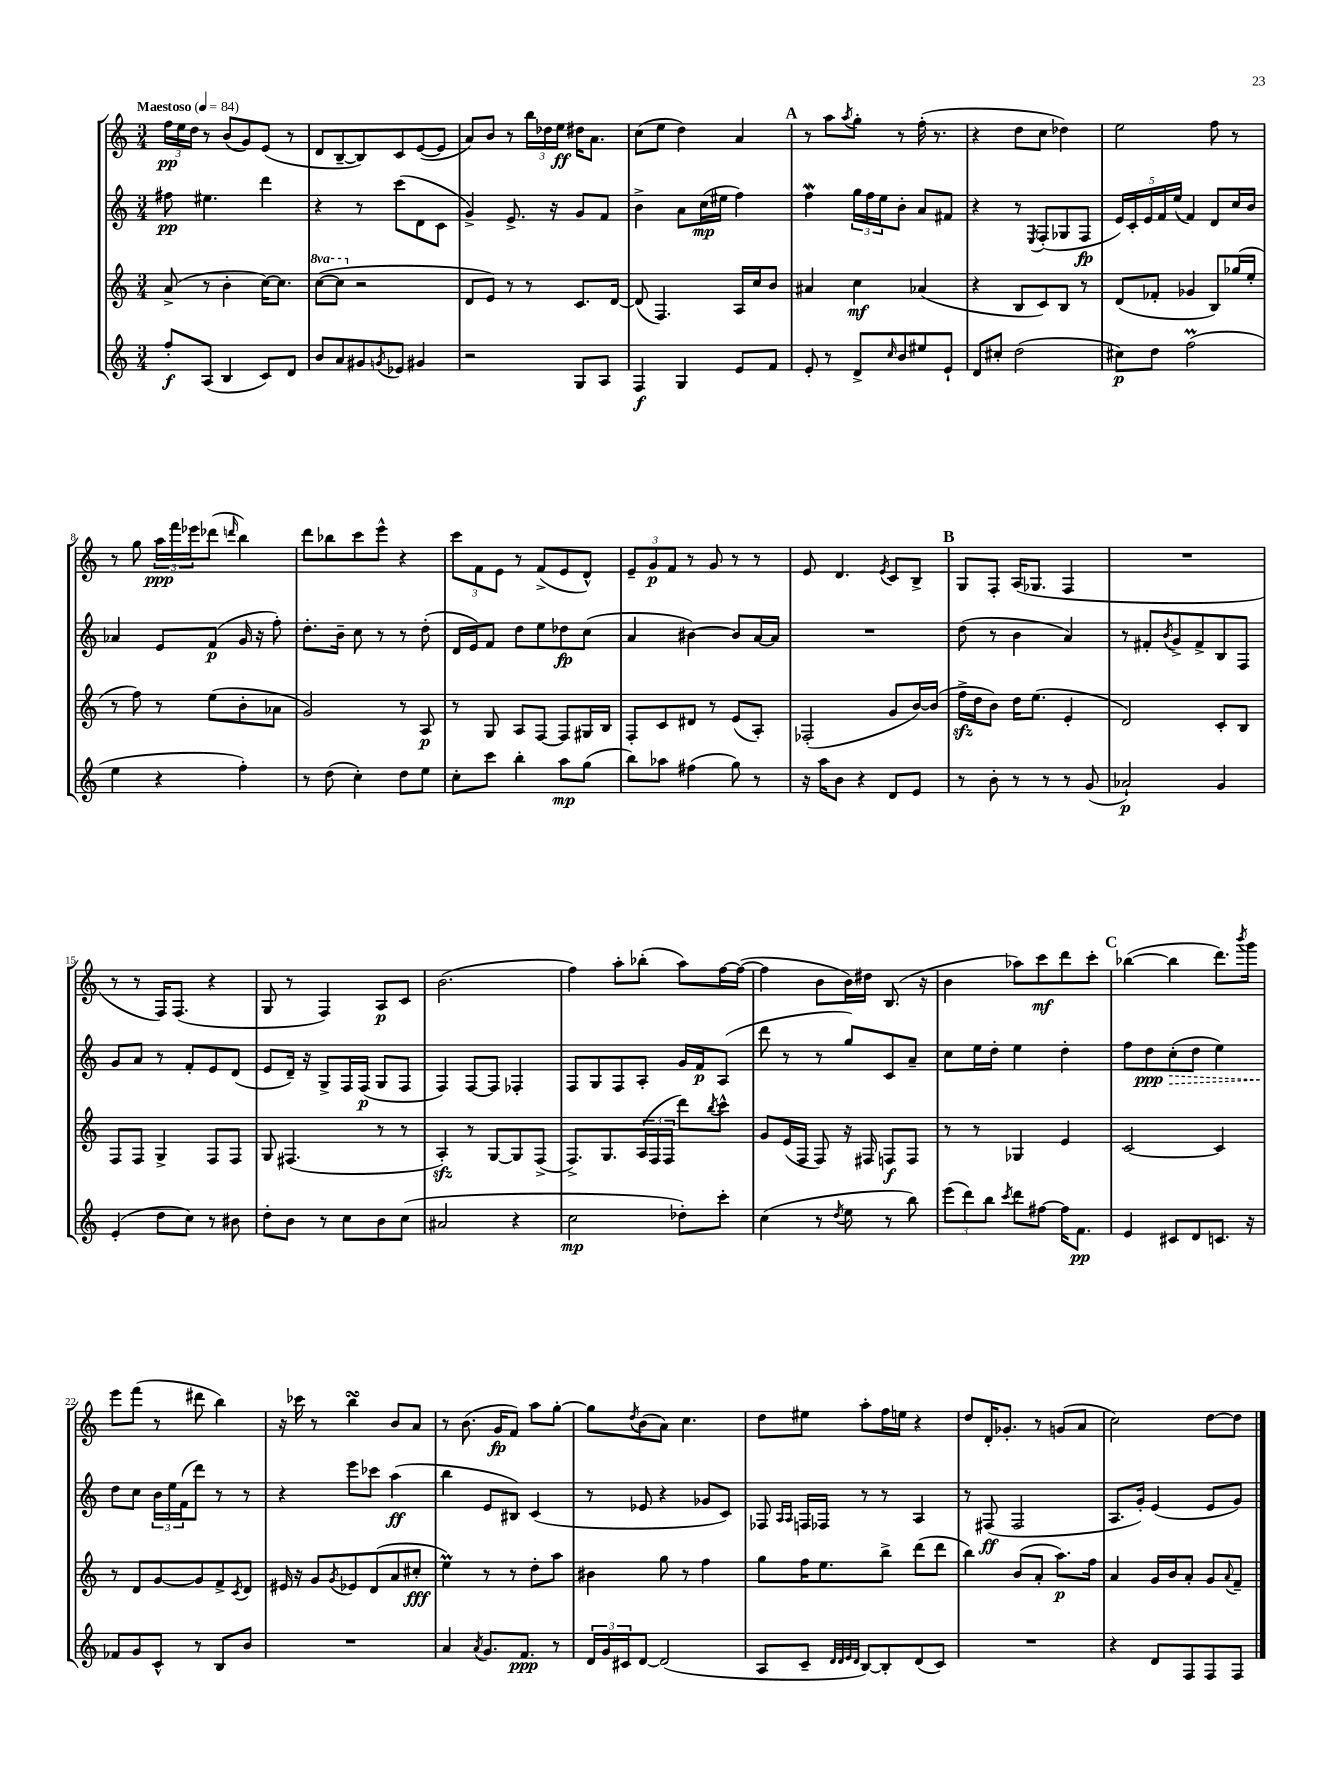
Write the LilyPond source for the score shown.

<<
\new StaffGroup <<
\new Staff = "s0" {
    \clef treble \key c \major \numericTimeSignature \time 3/4 \tempo "Maestoso" 4 = 84
    \tuplet 3/2 { f''16\pp e''16 d''16 } r8 b'8( g'8) e'8( r8 |
    d'8 b8~-- b8) c'8 e'8~( e'8 |
    a'8) b'8 r8 \tuplet 3/2 { b''16 des''16 e''16\ff } dis''16 a'8. |
    c''8( e''8 d''4) a'4 |
    \mark \markup { \bold "A" } r8 a''8 \acciaccatura { a''8 } g''8-. r8 f''16-.( r8. |
    r4 d''8 c''8 des''4) |
    e''2 f''8 r8 |
    r8 g''8 \tuplet 3/2 { a''16\ppp f'''16 ees'''16 } des'''8( \grace { d'''16 } b''4) |
    d'''8 bes''8 c'''8 e'''8-^ r4 |
    \tuplet 3/2 { c'''8 f'8 e'8 } r8 f'8->( e'8 d'8-^) |
    \tuplet 3/2 { e'8-- g'8\p f'8 } r8 g'8 r8 r8 |
    e'8 d'4. \acciaccatura { e'8 } c'8 b8-> |
    \mark \markup { \bold "B" } g8 f8-. a16( ges8. f4 |
    R2. |
    r8 r8 f16) f8.( r4 |
    g8 r8 f4) a8\p c'8 |
    b'2.( |
    f''4) a''8-. bes''8-.( a''8) f''16~ f''16~( |
    f''4 b'8 b'16) dis''16 b8.( r16 |
    b'4 aes''8) c'''8\mf d'''8 c'''8-. |
    \mark \markup { \bold "C" } bes''4~( bes''4 d'''8.) \acciaccatura { b'''8 } g'''16 |
    e'''8 f'''8( r8 dis'''8 b''4) |
    r16 ces'''16 r8 b''4\turn b'8 a'8 |
    r8 b'8.( g'16\fp f'8) a''8 g''8~-. |
    g''8 \acciaccatura { d''8 } b'8( a'8) c''4. |
    d''8 eis''8 a''8-. f''16 e''16 r4 |
    d''8 d'16-. ges'8.-. r8 g'8( a'8 |
    c''2) d''8~ d''8 \bar "|." |
}
\new Staff = "s1" {
    \clef treble \key c \major \numericTimeSignature \time 3/4
    fis''8\pp eis''4. d'''4 |
    r4 r8 c'''8( d'8 c'8 |
    g'4->) e'8.-> r16 g'8 f'8 |
    b'4-> a'8 c''16\mp( eis''16 f''4) |
    \mark \markup { \bold "A" } f''4\mordent \tuplet 3/2 { g''16 f''16 e''16 } b'8-. a'8 fis'8 |
    r4 r8 \acciaccatura { e8 } f8-.( ges8 f8\fp |
    \tuplet 5/4 { e'16) c'16-. e'16 f'16 e''16( } f'4) d'8 c''16 b'16 |
    aes'4 e'8 f'8\p( g'16 r16 f''8-.) |
    d''8.-. b'16-- c''8 r8 r8 d''8-.( |
    d'16 e'16) f'8 d''8 e''8 des''8\fp c''8( |
    a'4 bis'4~) bis'8 a'16~ a'16 |
    R2. |
    \mark \markup { \bold "B" } d''8( r8 b'4 a'4) |
    r8 fis'8-. \acciaccatura { b'8 } g'8-> fis'8-> b8 f8 |
    g'8 a'8 r8 f'8-. e'8 d'8( |
    e'8 d'16--) r16 g8-> f16 f16\p( g8 f8 |
    f4) f8~ f8 fes4-. |
    f8 g8 f8 a8-. g'16 f'16\p a8( |
    d'''8 r8 r8 g''8) c'8 a'8-- |
    c''8 e''16 d''16-. e''4 d''4-. |
    \mark \markup { \bold "C" } f''8 \once \override Hairpin.style = #'dashed-line d''8\ppp\> c''8-.( d''8 e''4) |
    d''8\! c''8 \tuplet 3/2 { b'16 e''16 f'16( } d'''8) r8 r8 |
    r4 e'''8 ces'''8 a''4\ff( |
    b''4 e'8 bis8) c'4( |
    r8 ees'8 r4 ges'8 c'8) |
    fes8 \grace { a16 a16 } f16 fes16 r8 r8 a4 |
    r8 fis8\ff( fis2 |
    a8. g'16-.) e'4( e'8 g'8) \bar "|." |
}
\new Staff = "s2" {
    \clef treble \key c \major \numericTimeSignature \time 3/4 \set Staff.ottavationMarkups = #ottavation-simple-ordinals
    a'8->( r8 b'4-. c''16~) c''8. |
    \ottava #1 c'''8~( c'''8 \ottava #0 r2 |
    d'8 e'8) r8 r8 c'8. d'16~ |
    d'8( f4.) a16 c''16 b'8 |
    \mark \markup { \bold "A" } ais'4 c''4\mf aes'4( |
    r4 b8 c'8) b8 r8 |
    d'8( fes'8-. ges'4 b8) ges''16( e''16-. |
    r8 f''8) r8 e''8( b'8-. aes'8 |
    g'2) r8 a8\p |
    r8 g8 a8 f8~ f8 gis16 b16 |
    f8-. c'8 dis'8 r8 e'8( a8-.) |
    fes2-.( g'8 b'16~) b'16( |
    \mark \markup { \bold "B" } f''16->\sfz d''16 b'8) d''16 e''8.( e'4-. |
    d'2) c'8-. b8 |
    f8 f8 g4-> f8 f8 |
    g8 fis4.( r8 r8 |
    a4-.\sfz) r8 g8~ g8 f8->( |
    f8.->) g8. \tuplet 3/2 { a16( f16 f16 } d'''8) \acciaccatura { b''8 } c'''8-^ |
    g'8 e'16( f16 f8) r16 fis16 f8\f f8 |
    r8 r8 ges4 e'4 |
    \mark \markup { \bold "C" } c'2~ c'4 |
    r8 d'8 g'8~ g'8 f'8-> \acciaccatura { c'8 } d'8 |
    eis'16 r16 g'8 \acciaccatura { g'8 } ees'8 d'8( a'8 cis''8-.\fff |
    e''4\prall) r8 r8 d''8-. a''8 |
    bis'4 g''8 r8 f''4 |
    g''8 f''16 e''8. b''8-> d'''8( d'''8 |
    b''4) b'8( a'8-. a''8.\p) f''16 |
    a'4 g'16 b'16 a'8-. g'8 \appoggiatura { a'8 } f'8-- \bar "|." |
}
\new Staff = "s3" {
    \clef treble \key c \major \numericTimeSignature \time 3/4
    f''8-.\f a8( b4 c'8) d'8 |
    b'8 a'8 gis'8 \acciaccatura { g'8 } ees'8 gis'4 |
    r2 g8 a8 |
    f4\f g4 e'8 f'8 |
    \mark \markup { \bold "A" } e'8-. r8 d'8-> \grace { c''16 } b'8 eis''8 e'8-! |
    d'8 cis''8-. d''2( |
    cis''8\p) d''8 f''2\prall( |
    e''4 r4 f''4-.) |
    r8 d''8( c''4-.) d''8 e''8 |
    c''8-. c'''8 b''4-. a''8\mp g''8( |
    b''8) aes''8 fis''4( g''8) r8 |
    r16 a''16 b'8 r4 d'8 e'8 |
    \mark \markup { \bold "B" } r8 b'8-. r8 r8 r8 g'8( |
    aes'2-!\p) g'4 |
    e'4-.( d''8 c''8) r8 bis'8 |
    d''8-. b'8 r8 c''8 b'8 c''8( |
    ais'2 r4 |
    c''2\mp des''8-.) c'''8-. |
    c''4( r8 \acciaccatura { d''8 } e''8 r8 b''8) |
    \tuplet 3/2 { e'''8( d'''8) b''8 } \acciaccatura { c'''8 } d'''8 fis''8~ fis''16 f'8.\pp |
    \mark \markup { \bold "C" } e'4 cis'8 d'8 c'8. r16 |
    fes'8 g'8 c'8-^ r8 b8 b'8 |
    R2. |
    a'4 \acciaccatura { a'8 } g'8. f'8.\ppp r8 |
    \tuplet 3/2 { d'16 g'16 cis'16 } d'8~ d'2( |
    a8 c'8-- \grace { d'32 d'32 e'32 d'32 } b8~) b8-. d'8( c'8) |
    R2. |
    r4 d'8 f8 f8 f8 \bar "|." |
}
>>
>>
